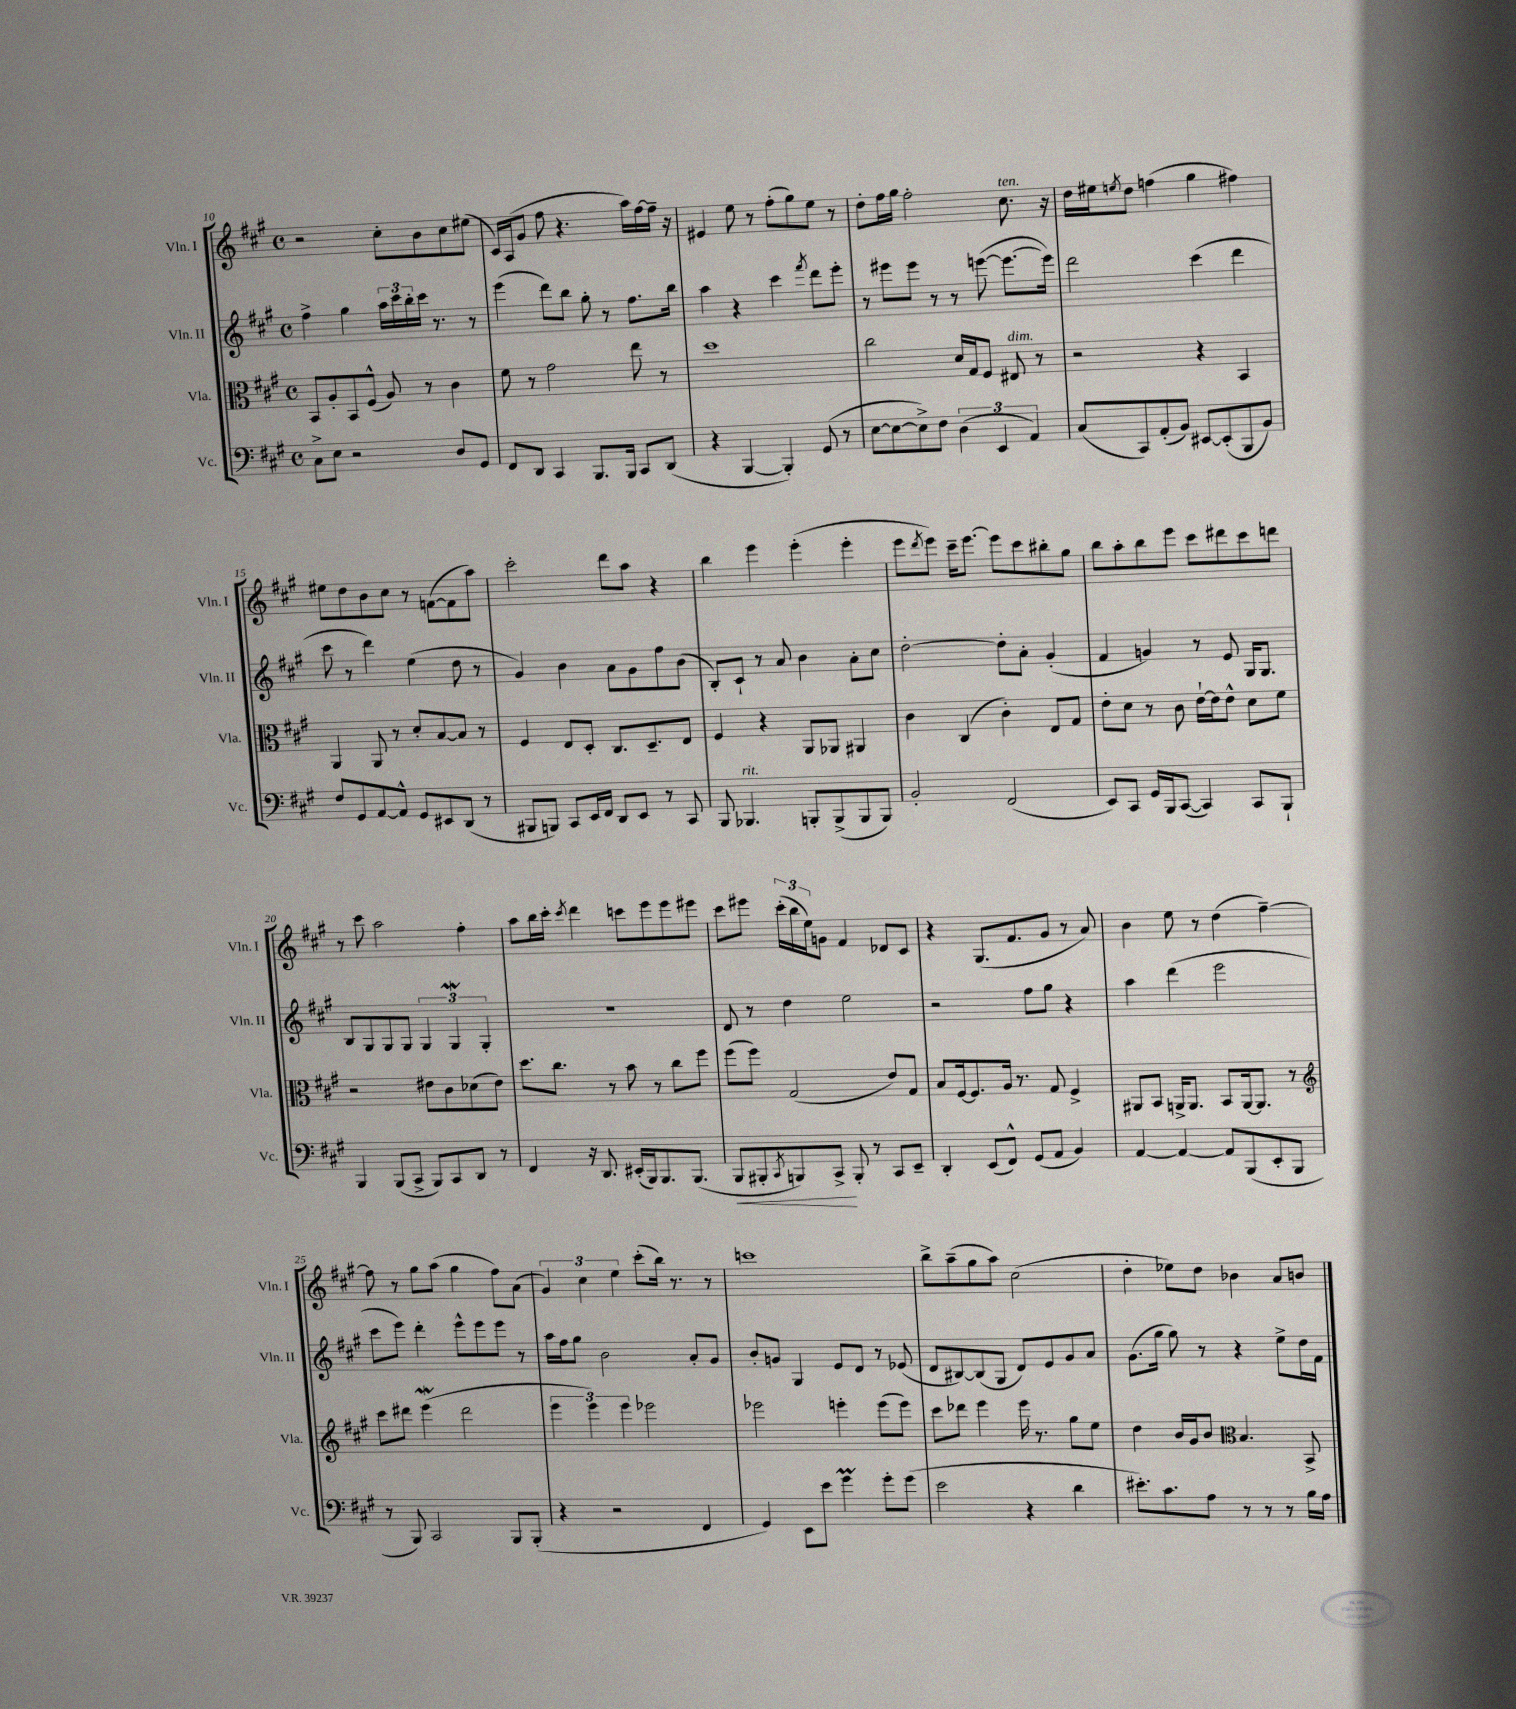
<<
\new StaffGroup <<
\new Staff = "s0" \with { instrumentName = "Vln. I" shortInstrumentName = "Vln. I" } {
    \clef treble \key a \major \defaultTimeSignature \time 4/4
    r2 cis''8-. b'8 cis''8 eis''8( |
    cis'16) a16( gis'8 fis''8 r4. a''16) fis''16~ fis''16-- r16 |
    eis'4 e''8 r8 fis''8-.( gis''8) e''8 r8 |
    d''8-. fis''16 gis''16 fis''2-. cis''8.^\markup { \italic "ten." } r16 |
    d''16 eis''16 \acciaccatura { e''8 } d''8 f''4( gis''4 fis''4) |
    eis''8 d''8 b'8 cis''8 r8 f'8~( f'8 a''8) |
    cis'''2-. d'''8 a''8 r4 |
    b''4 e'''4 e'''4-.( e'''4-. |
    e'''8 \acciaccatura { d'''8 } e'''8) cis'''16-- e'''8.~ e'''8 cis'''8 bis''8-. gis''8 |
    b''8 a''8-. b''8 e'''8 cis'''8 dis'''8 cis'''8 d'''8 |
    r8 cis'''8 a''2 fis''4-. |
    a''8 b''16 cis'''16-. \acciaccatura { cis'''8 } d'''4 c'''8 e'''8 e'''8 eis'''8 |
    cis'''8 eis'''8 \tuplet 3/2 { cis'''16-.( b''16 e''16) } g'8 fis'4 des'8 cis'8 |
    r4 gis8.( fis'8. gis'8 r8 a'8) |
    b'4 e''8 r8 d''4( fis''4~--) |
    fis''8 r8 gis''8 a''8( gis''4 fis''8) a'8( |
    \tuplet 3/2 { gis'4) cis''4 e''4 } cis'''8-.( b''16) r8. r8 |
    c'''1 |
    b''8-> a''8--( gis''8 a''8) cis''2( |
    d''4-. ees''8) d''8 bes'4 a'8 b'8 \bar "|." |
}
\new Staff = "s1" \with { instrumentName = "Vln. II" shortInstrumentName = "Vln. II" } {
    \clef treble \key a \major \defaultTimeSignature \time 4/4
    fis''4-> gis''4 \tuplet 3/2 { a''16 cis'''16 b''16-. } cis'''16 r8. r8 |
    e'''4( d'''8) b''8 gis''8-. r8 fis''8. b''16 |
    a''4 r4 cis'''4 \acciaccatura { fis'''8 } d'''8 e'''8-. |
    r8 eis'''8 eis'''8 r8 r8 e'''8~( e'''8.~ e'''16) |
    d'''2 cis'''4( d'''4 |
    cis'''8 r8 d'''4) e''4( d''8 r8 |
    gis'4) b'4 a'8 gis'8 fis''8 b'8( |
    b8-.) cis'8-! r8 a'8 b'4 a'8-. cis''8 |
    d''2~-. d''8-. a'8-. gis'4-.( |
    fis'4 g'4) r8 e'8 gis16 gis8. |
    b8 gis8 gis8 gis8 \tuplet 3/2 { gis4 gis4\mordent gis4-. } |
    R1 |
    d'8 r8 d''4 e''2 |
    r2 fis''8 gis''8 r4 |
    a''4 d'''4( e'''2 |
    cis'''8 e'''8) d'''4-. e'''8-^ e'''8 e'''8 r8 |
    a''16 fis''16 gis''8 b'2 a'8-. gis'8 |
    b'8-. g'8 gis4 e'8 d'8 r8 ees'8( |
    d'8 bis8~) bis8( gis8 d'8) e'8 gis'8 a'8 |
    gis'8.( gis''16 gis''8) r8 r4 e''8-> d''16 fis'16 \bar "|." |
}
\new Staff = "s2" \with { instrumentName = "Vla." shortInstrumentName = "Vla." } {
    \clef alto \key a \major \defaultTimeSignature \time 4/4
    b,8 a8-. b,8 fis8-^( a8) r8 cis'4 |
    fis'8 r8 gis'2 e''8 r8 |
    d''1 |
    cis''2 d'16 gis16 fis8 eis8^\markup { \italic "dim." } r8 |
    r2 r4 b,4 |
    a,4 a,8 r8 d'8-. b8~ b8 r8 |
    fis4 e8 d8-. cis8. d8.-- e8 |
    fis4 r4 a,8 aes,8 ais,4 |
    cis'4 cis4( cis'4-.) e8 gis8 |
    e'8-. d'8 r8 cis'8 e'16~-! e'16 e'8-^ d'8 fis'8 |
    r2 eis'8 cis'8 des'8( eis'8) |
    d''8. cis''8. r8 b'8 r8 cis''8 fis''8 |
    fis''8( fis''8) gis2( e'8) gis8 |
    b8 fis16~ fis8. a16 r8. gis8 fis4-> |
    ais,8 b,8 a,16-> a,8. b,8 a,16~ a,8. r8 |
    \clef treble cis'''8 dis'''8 e'''4\mordent( dis'''2 |
    \tuplet 3/2 { e'''4 e'''4) e'''4 } ees'''2 |
    ees'''2 e'''4-. e'''8( e'''8) |
    cis'''8 des'''8 e'''4 e'''16 r8. gis''8 e''8 |
    d''4 b'16 gis'16 b'8 \clef alto b4. b,8-> \bar "|." |
}
\new Staff = "s3" \with { instrumentName = "Vc." shortInstrumentName = "Vc." } {
    \clef bass \key a \major \defaultTimeSignature \time 4/4
    cis8-> e8 r2 d8 gis,8 |
    fis,8 d,8 cis,4 b,,8. b,,16 cis,8 d,8( |
    r4 b,,4~ b,,4-.) gis,8( r8 |
    e8~ e8~ e8->) fis8 \tuplet 3/2 { d4( e,4 a,4) } |
    cis8( cis,8) a,8-.( b,8) eis,8~ eis,8-.( b,,8 b,8) |
    fis8 gis,8 a,8~ a,8-^ gis,8 eis,8 d,8( r8 |
    bis,,8 b,,8) cis,8 e,16 fis,16 d,8 e,8 r8 cis,8 |
    b,,8 bes,,4.^\markup { \italic "rit." } b,,8-. b,,8->( b,,8 b,,8) |
    b,2-. fis,2( |
    e,8) cis,8 gis,16 b,,16 cis,8~( cis,4) cis,8 b,,8-! |
    b,,4 b,,8( cis,8-> b,,8) cis,8 d,8 r8 |
    fis,4 r16 d,8. eis,16-.( b,,16) b,,8. b,,8.( |
    b,,8\< bis,,8-. \acciaccatura { cis,8 } b,,8) cis,8->\! b,,8-. r8 cis,8 e,8-- |
    d,4-. e,8( fis,8-^) gis,8( a,8 b,4) |
    a,4~ a,4~ a,8 b,,8( e,8-. b,,8 |
    r8 b,,8) cis,2 b,,8 b,,8-.( |
    r4 r2 fis,4 |
    gis,4) e,8 e'8 gis'4\prall gis'8-. gis'8( |
    e'2 r4 d'4 |
    eis'8.-.) cis'8. a8 r8 r8 r8 b16 a16 \bar "|." |
}
>>
>>
\layout { \context { \Score currentBarNumber = #10 } }
